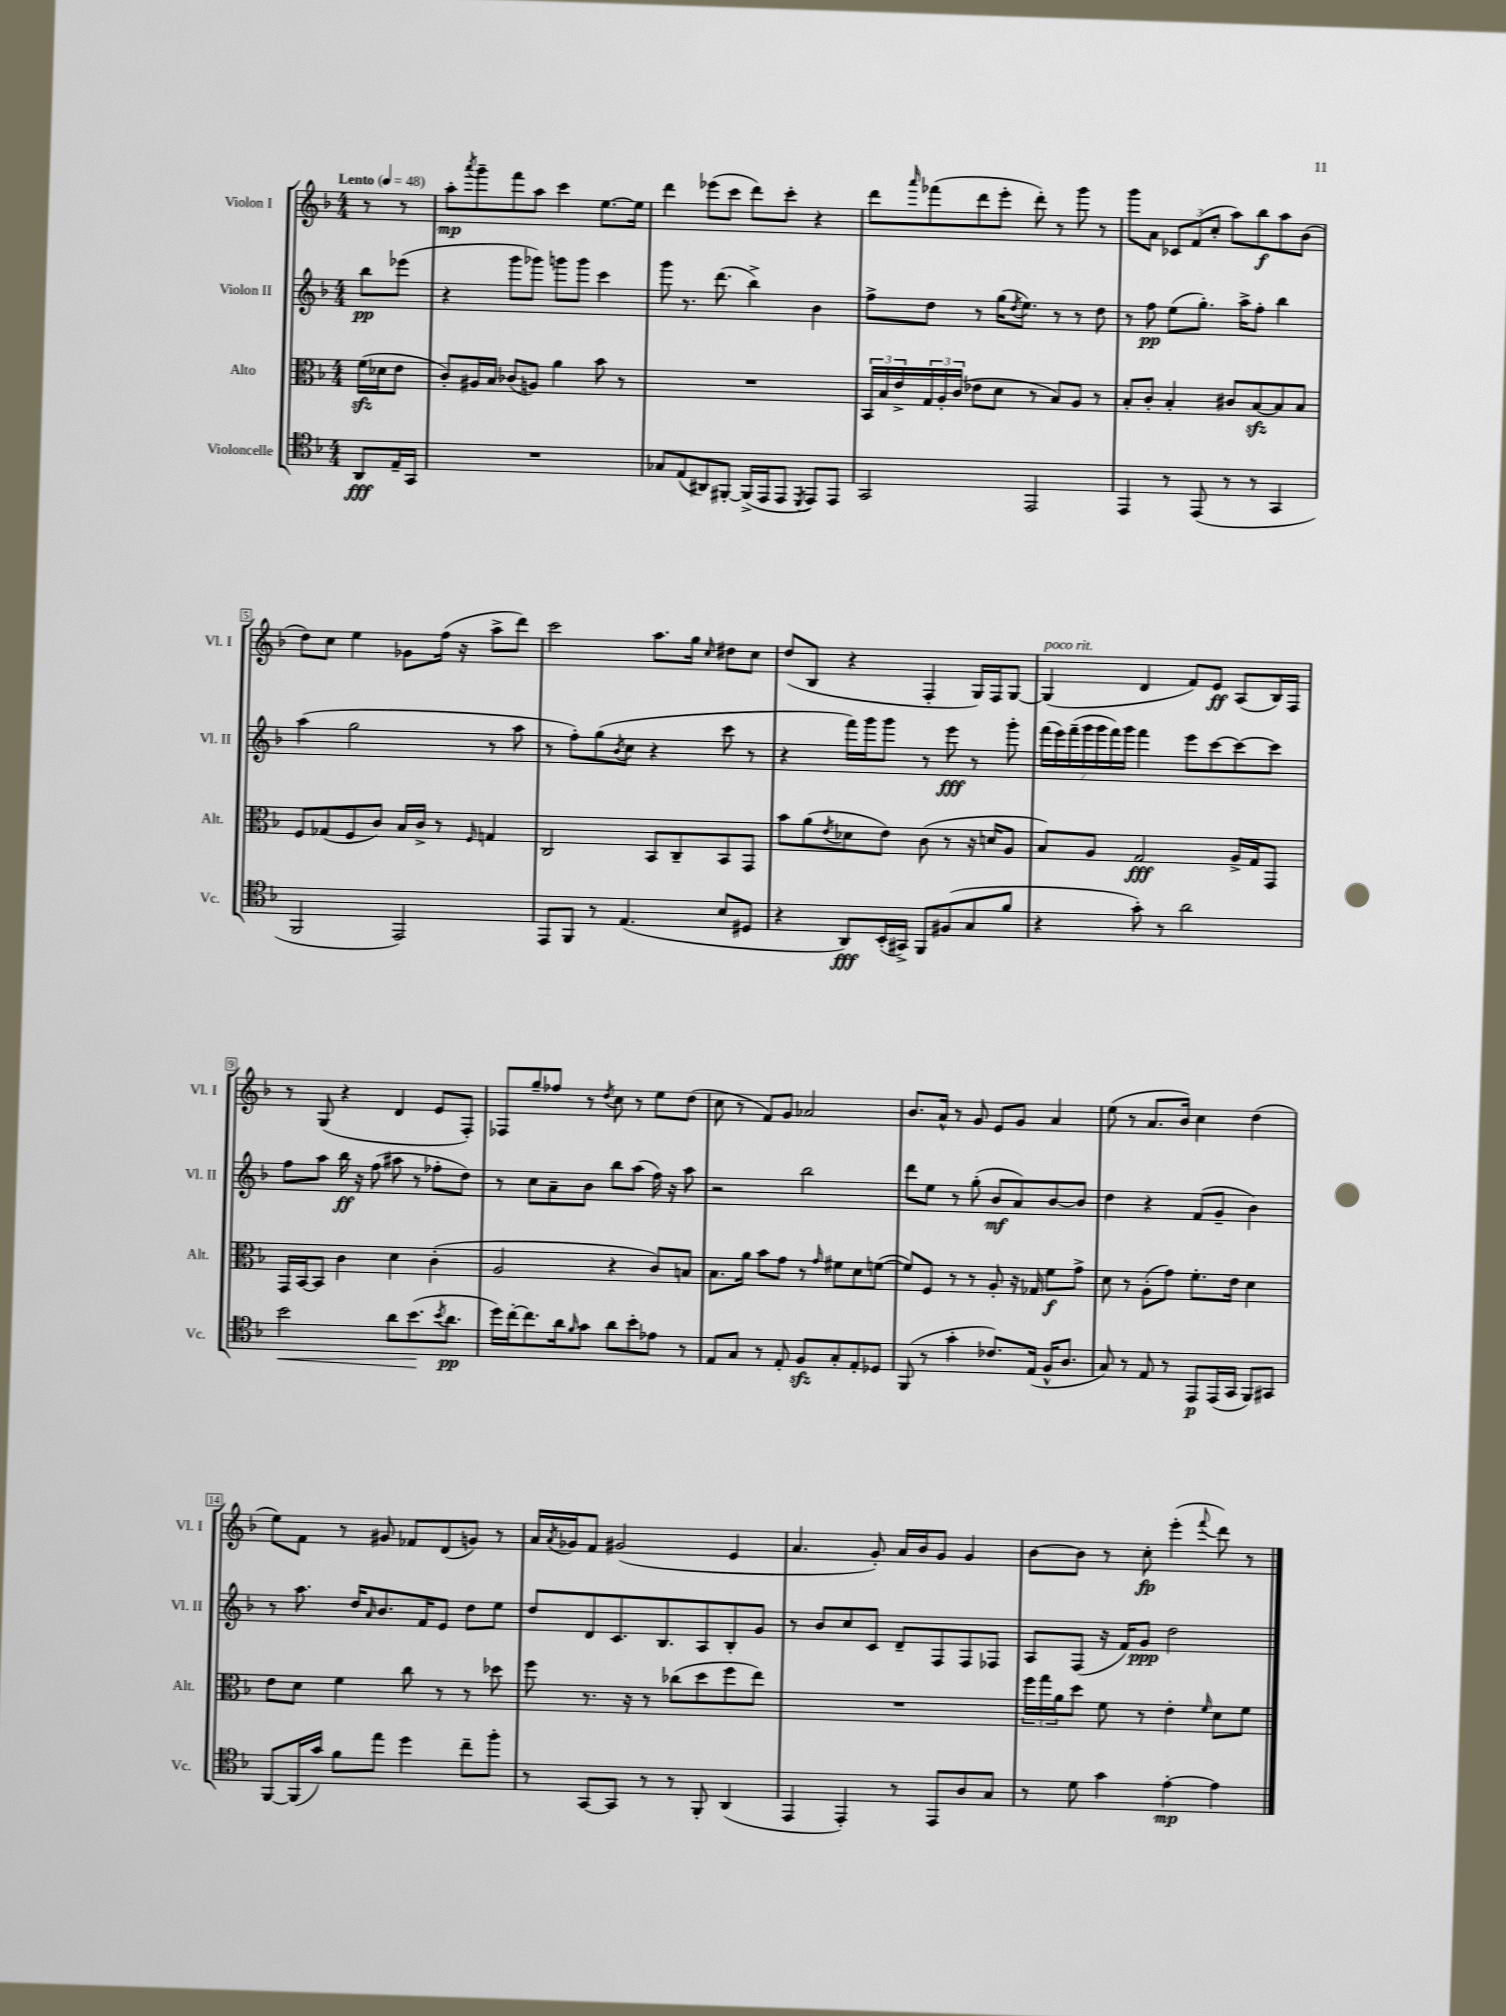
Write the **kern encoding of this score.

**kern	**dynam	**kern	**dynam	**kern	**dynam	**kern	**dynam
*part4	*part4	*part3	*part3	*part2	*part2	*part1	*part1
*staff4	*staff4	*staff3	*staff3	*staff2	*staff2	*staff1	*staff1
*I"Violoncelle	*	*I"Alto	*	*I"Violon II	*	*I"Violon I	*
*I'Vc.	*	*I'Alt.	*	*I'Vl. II	*	*I'Vl. I	*
*clefC4	*	*clefC3	*	*clefG2	*	*clefG2	*
*k[b-]	*	*k[b-]	*	*k[b-]	*	*k[b-]	*
*M4/4	*	*M4/4	*	*M4/4	*	*M4/4	*
*MM48	*	*MM48	*	*MM48	*	*MM48	*
=	=	=	=	=	=	=	=
!	!	!	!	!	!	!LO:TX:a:B:t=Lento	!
8AA/L	fff	(16fzz\LL	.	8bb-\L	pp	8r	.
.	.	16d-X\J	.	.	.	.	.
16E~/L	.	8e\J	.	(8eee-X\J	.	8r	.
16GG/JJ	.	.	.	.	.	.	.
=1	=1	=1	=1	=1	=1	=1	=1
1r	.	8c'/L)	.	4r	.	8aa'\L	mp
.	.	.	.	.	.	8qaaa/	.
.	.	16A#X/L	.	.	.	8ggg~\	.
.	.	16B-/JJ	.	.	.	.	.
.	.	(8c-X/L	.	8ggg\L	.	8fff\	.
.	.	8An/J)	.	8ggg-X\J)	.	8aa\J	.
.	.	4a\	.	8gggn\L	.	4ccc\	.
.	.	.	.	8ggg\J	.	.	.
.	.	8b-\	.	4ccc\	.	[8.ee\L	.
.	.	8r	.	.	.	.	.
.	.	.	.	.	.	16ee\Jk]	.
=2	=2	=2	=2	=2	=2	=2	=2
8G-X/L	.	1r	.	8ggg\	.	4ddd\	.
(8E/	.	.	.	8.r	.	.	.
8AA#X/)	.	.	.	.	.	(8eee-X\L	.
.	.	.	.	(8.ddd\	.	.	.
[8FF#X'/J	.	.	.	.	.	8ccc\J	.
(16FF#^/LL]	.	.	.	4bb-^\)	.	8ddd\L)	.
16EE/J	.	.	.	.	.	.	.
8EE/J	.	.	.	.	.	8ccc'\J	.
8qDD/	.	.	.	.	.	.	.
8EE/L)	.	.	.	4b-\	.	4r	.
8EE/J	.	.	.	.	.	.	.
=3	=3	=3	=3	=3	=3	=3	=3
2GG/	.	24BB-/LL	.	8ff^\L	.	8ddd\L	.
.	.	24B-/	.	.	.	.	.
.	.	24e^/	.	.	.	.	.
.	.	.	.	.	.	16qqaaa/	.
.	.	24G/	.	8dd\J	.	(8fff-X\	.
.	.	24A'/	.	.	.	.	.
.	.	(24c/JJ	.	.	.	.	.
.	.	8e-X\L	.	8r	.	8ddd\	.
.	.	8d\J	.	(16gg\KL	.	8eee'\J	.
.	.	.	.	8qdd/	.	.	.
.	.	.	.	8.ee\J)	.	.	.
2EE/	.	8r	.	.	.	8ddd'\)	.
.	.	8B-/L)	.	8r	.	8r	.
.	.	8A/J	.	8r	.	8ggg\	.
.	.	8r	.	8dd\	.	8r	.
=4	=4	=4	=4	=4	=4	=4	=4
4EE/	.	8B-'/L	.	8r	.	8ggg\L	.
.	.	8c'/J	.	8ff\	pp	8a\J	.
8r	.	4B-'/	.	(8ee\L	.	12c-X/L	.
.	.	.	.	.	.	(12f/	.
(8EE/	.	.	.	8.gg'\J)	.	.	.
.	.	.	.	.	.	12cc'/J	.
8r	.	8c#X/L	.	.	.	8aa\L)	.
.	.	.	.	16aa^\KL	.	.	.
8r	.	[8B-zz/	.	8ff'\J	.	8bb-\	f
4GG/	.	8B-/]	.	4bb-\	.	8aa\	.
.	.	8B-/J	.	.	.	(8b-\J	.
!!LO:LB:g=z
=5	=5	=5	=5	=5	=5	=5	=5
2FF/	.	8F/L	.	(4aa\	.	8dd\L)	.
.	.	(8G-X/	.	.	.	8cc\J	.
.	.	8F/	.	2gg\	.	4ee\	.
.	.	8c/J)	.	.	.	.	.
2EE/)	.	16B-/LL	.	.	.	8g-X\L	.
.	.	16c^/JJ	.	.	.	.	.
.	.	8r	.	.	.	(16ff\Jk	.
.	.	.	.	.	.	16r	.
.	.	16qqF/	.	.	.	.	.
.	.	4Gn/	.	8r	.	8aa^\L	.
.	.	.	.	8aa\	.	8ddd\J)	.
=6	=6	=6	=6	=6	=6	=6	=6
8EE/L	.	2C/	.	8r	.	2ccc\	.
8FF/J	.	.	.	8ff'\L)	.	.	.
8r	.	.	.	(8gg\	.	.	.
.	.	.	.	8qb-/	.	.	.
(4.E/	.	.	.	8cc\J	.	.	.
.	.	8BB-/L	.	4r	.	8.aa\L	.
.	.	8C~/	.	.	.	.	.
.	.	.	.	.	.	16gg\Jk	.
.	.	.	.	.	.	16qqcc/	.
8B-/L	.	8BB-/	.	8ccc\	.	8dd#X\L	.
8D#X/J	.	8GG/J	.	8r	.	8cc\J	.
=7	=7	=7	=7	=7	=7	=7	=7
4r	.	8b-\L	.	4r	.	(8dd/L	.
.	.	(8a\	.	.	.	8B-/J	.
.	.	8qe/	.	.	.	.	.
8AA/L)	fff	8d-X\	.	16fff\LL)	.	4r	.
.	.	.	.	16ggg\J	.	.	.
(16BB-'/L	.	8e\J)	.	8ggg\J	.	.	.
16GG#X^/JJ)	.	.	.	.	.	.	.
8FF/L	.	(8c\	.	8r	.	4F'/	.
(8F#X/	.	8r	.	8eee\	fff	.	.
8G/	.	16r	.	8r	.	16G/LL)	.
.	.	16dn/KL	.	.	.	16F/J	.
8f/J	.	8A/J	.	8ggg'\	.	[8G/J	.
=8	=8	=8	=8	=8	=8	=8	=8
!	!	!	!	!	!	!LO:TX:a:i:t=poco rit.	!
4r	.	8B-/L)	.	(28fff\LL	.	(4G/]	.
.	.	.	.	28eee\)	.	.	.
.	.	.	.	(28fff~\	.	.	.
.	.	.	.	28ggg\	.	.	.
.	.	8A/J	.	.	.	.	.
.	.	.	.	28ggg\	.	.	.
.	.	.	.	28fff\)	.	.	.
.	.	.	.	28ggg\JJ	.	.	.
8g'\)	.	2G/	fff	4fff\	.	4d/	.
8r	.	.	.	.	.	.	.
2a\	.	.	.	8eee\L	.	8f/L)	.
.	.	.	.	[8ccc\	.	8e/J	ff
.	.	16A^/LL	.	8ccc\_	.	(8A/L	.
.	.	16G/J	.	.	.	.	.
.	.	8GG/J	.	8ccc\J]	.	16B-/L)	.
.	.	.	.	.	.	16F/JJ	.
!!LO:LB:g=z
=9	=9	=9	=9	=9	=9	=9	=9
!	!LO:HP:b	!	!	!	!	!	!
2b-\	<	16GG/LL	.	8ff\L	.	8r	.
.	.	[16BB-/J	.	.	.	.	.
.	.	8BB-/J]	.	8aa\J	.	(8G/	.
.	.	4c\	.	16bb-\	ff	4r	.
.	.	.	.	16r	.	.	.
.	.	.	.	(8ff\	.	.	.
8a\L	.	4d\	.	8aa#X\	.	4d/	.
(8.b-\	.	.	.	8r	.	.	.
.	.	(4c'\	.	8ff-X'\L	.	8e/L	.
8qb-/	.	.	.	.	.	.	.
8.a\J	[ pp	.	.	.	.	.	.
.	.	.	.	8dd\J)	.	8F'/J)	.
=10	=10	=10	=10	=10	=10	=10	=10
16dd\LL)	.	2A/	.	8r	.	8F-X/L	.
[16cc'\J	.	.	.	.	.	.	.
8.cc\]	.	.	.	8cc\L	.	8gg~/	.
.	.	.	.	8a~\	.	8ff-X/J	.
16a\k	.	.	.	.	.	.	.
16qqf/	.	.	.	.	.	.	.
8g\J	.	.	.	8b-\J	.	8r	.
.	.	.	.	.	.	8qdd/	.
8a\L	.	4r	.	8bb-\L	.	8cc\	.
8b-'\	.	.	.	(8aa\J	.	8r	.
8e-X\J	.	8c/L)	.	16ff\)	.	8ee\L	.
.	.	.	.	16r	.	.	.
8r	.	8Bn/J	.	8aa\	.	(8dd\J	.
=11	=11	=11	=11	=11	=11	=11	=11
8E/L	.	8.B-\L	.	2r	.	8cc\	.
8G/J	.	.	.	.	.	8r	.
.	.	16a\Jk	.	.	.	.	.
8r	.	8b-\L	.	.	.	8f/L)	.
8E'/	.	8g\J	.	.	.	8g/J	.
8Fzz/L	.	8r	.	2bb-\	.	2a-X/	.
.	.	16qqg/	.	.	.	.	.
8G'/	.	8f#X\L	.	.	.	.	.
8E'/	.	8d\	.	.	.	.	.
8D-X/J	.	([8fn\J	.	.	.	.	.
=12	=12	=12	=12	=12	=12	=12	=12
(8FF/	.	8f/L])	.	8ddd\L	.	8.b-/L	.
8r	.	8F/J	.	8ee\J	.	.	.
.	.	.	.	.	.	16a^^/Jk	.
4g'\	.	8r	.	8r	.	8r	.
.	.	8r	.	(8gg'\	.	8g/	.
8.c-X/L)	.	8A'/	.	8b-/L	mf	8e/L	.
.	.	16r	.	8a/)	.	8g/J	.
(16E/Jk	.	16G-X/	.	.	.	.	.
16F^^/KL	.	8f\L	f	[8b-/	.	4a/	.
8.A/J	.	.	.	.	.	.	.
.	.	8g^\J	.	8b-/J]	.	.	.
=13	=13	=13	=13	=13	=13	=13	=13
8G/)	.	8d\	.	4dd\	.	(8ee\	.
8r	.	8r	.	.	.	8r	.
8E/	.	(8A'\L	.	4r	.	8.a/L	.
8r	.	8g\J)	.	.	.	.	.
.	.	.	.	.	.	16b-/Jk)	.
8EE/L	p	8.f'\L	.	(8f/L	.	4cc\	.
(16EE/L	.	.	.	8g~/J	.	.	.
16GG/JJ	.	16e\Jk	.	.	.	.	.
8FF/L)	.	4d\	.	4b-\)	.	(4dd\	.
8GG#X/J	.	.	.	.	.	.	.
!!LO:LB:g=z
=14	=14	=14	=14	=14	=14	=14	=14
[8FF/L	.	8e\L	.	8r	.	8ee\L)	.
(16FF/L]	.	8d\J	.	8.aa\	.	8f\J	.
16g/JJ)	.	.	.	.	.	.	.
8f\L	.	4f\	.	.	.	8r	.
.	.	.	.	16dd/KL	.	.	.
.	.	.	.	16qqa/	.	.	.
8ee\J	.	.	.	8.b-/	.	8g#X/	.
4dd\	.	8cc\	.	.	.	8f-X/L	.
.	.	.	.	16f/K	.	.	.
.	.	8r	.	8e/J	.	(8d/	.
8cc~\L	.	8r	.	8dd\L	.	8gn/J)	.
8ff'\J	.	8dd-X\	.	8ee\J	.	8r	.
=15	=15	=15	=15	=15	=15	=15	=15
8r	.	8ff\	.	8dd/L	.	16a/LL	.
.	.	.	.	.	.	8qa/	.
.	.	.	.	.	.	16g-X/J	.
[8GG/L	.	8.r	.	8d/	.	8f/J	.
8GG/J]	.	.	.	8.c/	.	(2g#X/	.
.	.	16r	.	.	.	.	.
8r	.	8r	.	.	.	.	.
.	.	.	.	8.B-/	.	.	.
8r	.	(8cc-X\L	.	.	.	.	.
8FF'/	.	8dd\	.	8A/	.	.	.
(4AA/	.	8ff\	.	8B-'/	.	4e/	.
.	.	8ee\J)	.	8g/J	.	.	.
=16	=16	=16	=16	=16	=16	=16	=16
4EE/	.	1r	.	8r	.	4.a/	.
.	.	.	.	8b-/L	.	.	.
4EE'/)	.	.	.	8cc/	.	.	.
.	.	.	.	8c/J	.	8g'/)	.
8r	.	.	.	8d~/L	.	16a/LL	.
.	.	.	.	.	.	16b-/J	.
8EE/L	.	.	.	8F/	.	8g/J	.
8A/	.	.	.	8F/	.	4g/	.
8G/J	.	.	.	8F-X/J	.	.	.
=17	=17	=17	=17	=17	=17	=17	=17
8r	.	24ff\LL	.	8A/L	.	[8b-\L	.
.	.	24gg\	.	.	.	.	.
.	.	24a\J	.	.	.	.	.
8d\	.	8dd\J	.	(8F/J	.	8b-\J]	.
4g\	.	8f\	.	16r	.	8r	.
.	.	.	.	16f/KL)	.	.	.
.	.	8r	.	8g/J	ppp	8cc'\	fp
[4e'\	mp	4e'\	.	2dd\	.	(4eee'\	.
.	.	16qqf/	.	.	.	8qqfff/	.
4e\]	.	8d\L	.	.	.	8ddd\)	.
.	.	8f\J	.	.	.	8r	.
==	==	==	==	==	==	==	==
*-	*-	*-	*-	*-	*-	*-	*-
